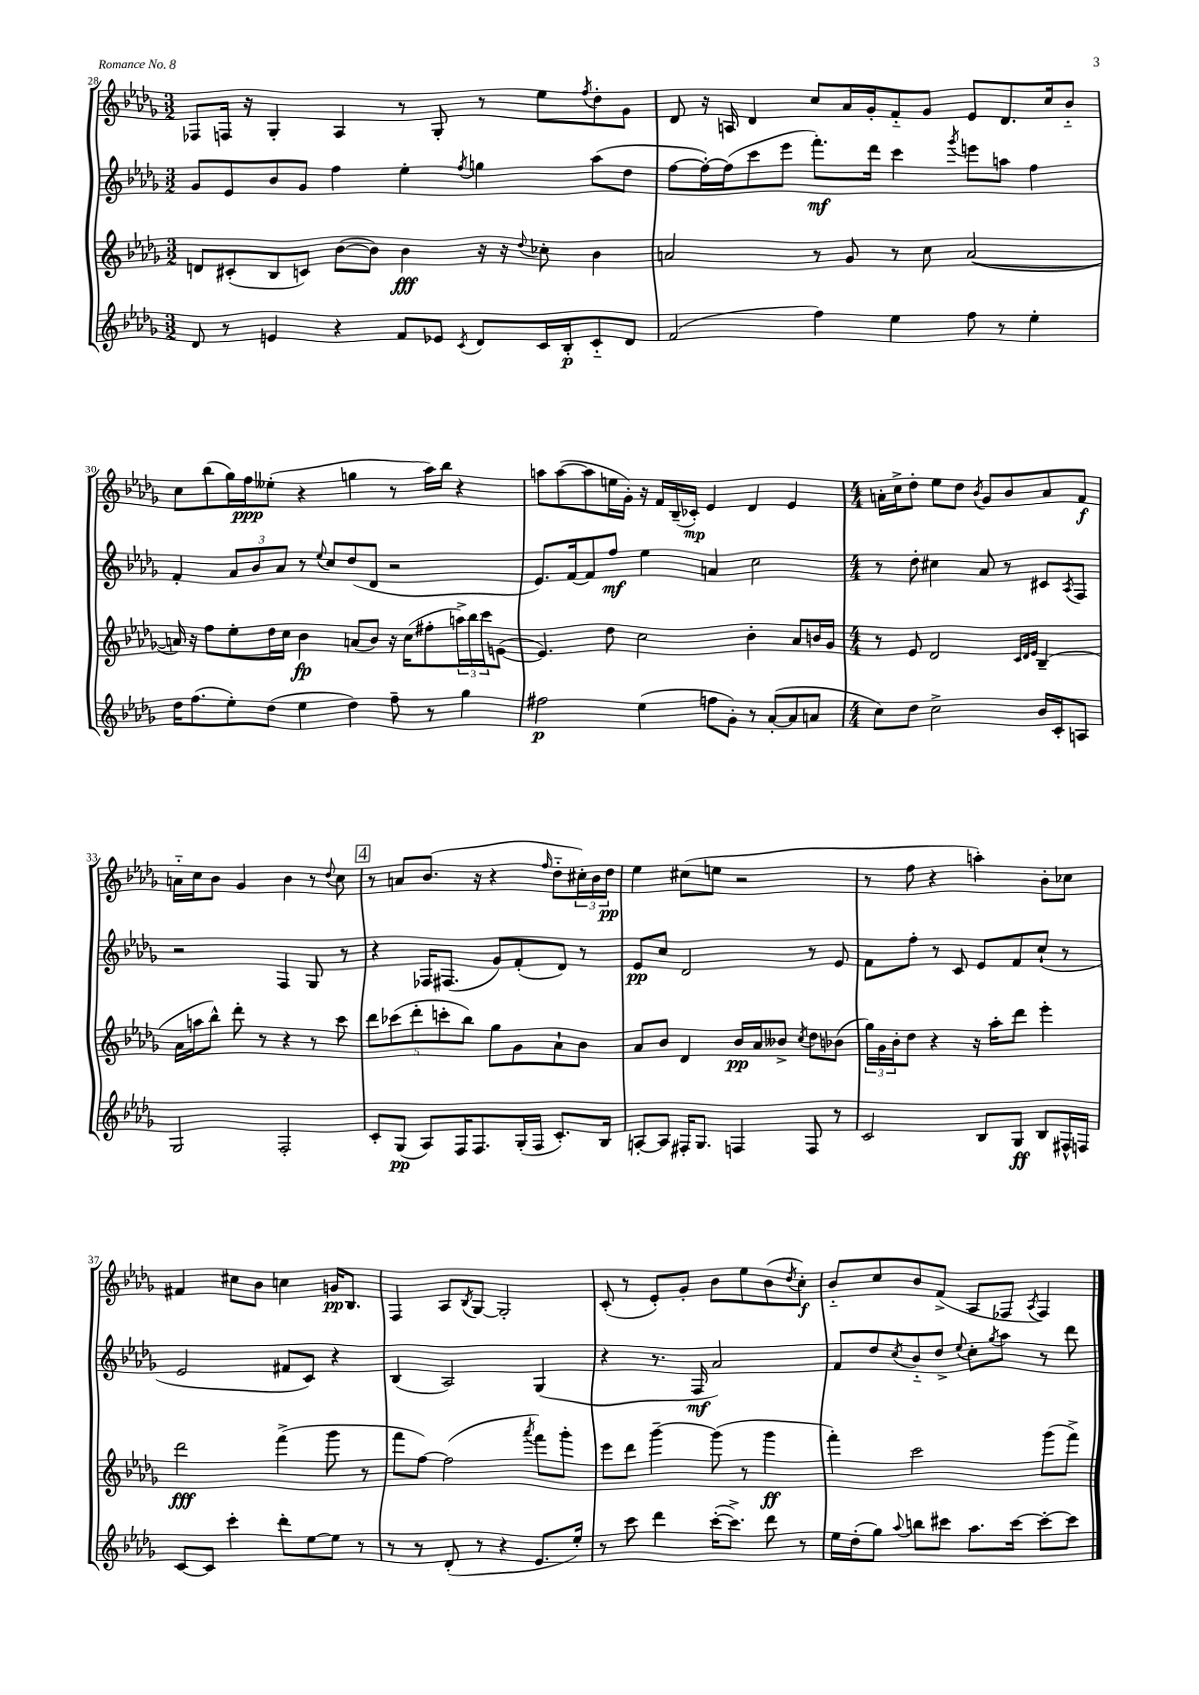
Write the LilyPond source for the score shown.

<<
\new StaffGroup <<
\new Staff = "s0" {
    \clef treble \key des \major \numericTimeSignature \time 3/2
    fes8 f16 r16 ges4-. aes4 r8 ges8-. r8 ees''8 \acciaccatura { f''8 } des''8-. ges'8 |
    des'8 r16 a16 des'4 c''8 aes'16 ges'16-. f'8-_ ges'8 ees'8 des'8. c''16 bes'8-_ |
    c''8 bes''8( ges''16) f''16\ppp eeses''8-.( r4 g''4 r8 aes''16) bes''16 r4 |
    a''8 a''8~( a''8 e''16 ges'16-.) r16 f'16 bes16--( ces'16-.\mp) ees'4 des'4 ees'4 |
    \numericTimeSignature \time 4/4 a'16-. c''16-> des''8-. ees''8 des''8 \acciaccatura { bes'8 } ges'8 bes'8 a'8 f'8\f |
    a'16-_ c''16 bes'8 ges'4 bes'4 r8 \appoggiatura { des''8 } c''8 |
    \mark \markup { \box "4" } r8 a'8 bes'8.( r16 r4 \grace { f''16 } des''8-_ \tuplet 3/2 { cis''16-.) bes'16 des''16\pp } |
    ees''4 cis''8( e''8 r2 |
    r8 f''8 r4 a''4-.) bes'8-. ces''8 |
    fis'4 cis''8 bes'8 c''4 g'16\pp bes8. |
    f4 aes8 \acciaccatura { bes8 } ges8~ ges2-. |
    c'8-.( r8 ees'8-.) ges'8-. bes'8 ees''8 bes'8( \acciaccatura { des''8 } c''8-.\f) |
    bes'8-_ c''8 bes'8 f'8->( aes8 fes8 \acciaccatura { aes8 } fes4) \bar "|." |
}
\new Staff = "s1" {
    \clef treble \key des \major \numericTimeSignature \time 3/2
    ges'8 ees'8 bes'8 ges'8 f''4 ees''4-. \acciaccatura { f''8 } g''4 aes''8( des''8 |
    f''8~ f''16~-.) f''16( c'''8 ees'''8 f'''8.-.\mf) des'''16 c'''4 \acciaccatura { ges'''8 } e'''8 a''8 f''4 |
    f'4-. \tuplet 3/2 { aes'8 bes'8 aes'8 } r8 \appoggiatura { ees''8 } c''8 des''8( des'8 r2 |
    ees'8.) f'16~ f'8 f''8\mf ees''4 a'4 c''2 |
    \numericTimeSignature \time 4/4 r8 des''8-. cis''4 aes'8 r8 cis'8 \acciaccatura { aes8 } f8 |
    r2 f4 ges8 r8 |
    \mark \markup { \box "4" } r4 fes16 fis8.( ges'8) f'8-.( des'8) r8 |
    ees'8\pp c''8 des'2 r8 ees'8 |
    f'8 f''8-. r8 c'8 ees'8 f'8 c''8-!( r8 |
    ees'2 fis'8 c'8) r4 |
    bes4( aes2) ges4( |
    r4 r8. f16\mf aes'2) |
    f'8 des''8 \acciaccatura { c''8 } bes'8-_ des''8-> \appoggiatura { ees''8 } c''8-. \acciaccatura { ges''8 } aes''8 r8 des'''8 \bar "|." |
}
\new Staff = "s2" {
    \clef treble \key des \major \numericTimeSignature \time 3/2
    d'8 cis'8-.( bes8 c'8) bes'8~( bes'8) bes'4\fff r16 r16 \appoggiatura { des''8 } ces''8-. bes'4 |
    a'2 r8 ges'8 r8 c''8 a'2~( |
    a'16) r16 f''8 ees''8-. des''16 c''16 bes'4\fp a'8( bes'8) r16 c''16( fis''8-. \tuplet 3/2 { a''16->) bes''16 c'''16 } e'8~( |
    e'4.) des''8 c''2 bes'4-. aes'8 b'16 ges'16 |
    \numericTimeSignature \time 4/4 r8 ees'8 des'2 \grace { c'32 des'32 ees'32 } bes4--( |
    aes'16 a''16 bes''8-^) des'''8-. r8 r4 r8 c'''8 |
    \mark \markup { \box "4" } \tuplet 5/4 { des'''8 ces'''8( des'''8-. c'''8-. bes''8) } ges''8 ges'8 aes'8-! bes'8 |
    aes'8 bes'8 des'4 bes'16\pp aes'16 beses'8-> \acciaccatura { c''8 } des''8 bes'8( |
    \tuplet 3/2 { ges''16) ges'16 bes'16-. } des''8 r4 r16 aes''16-. des'''8 ees'''4-. |
    des'''2\fff f'''4->( ges'''8 r8 |
    f'''8 f''8~) f''2( \acciaccatura { aes'''8 } f'''8) ges'''8-. |
    ees'''8 des'''8 ges'''4~-- ges'''8( r8 ges'''4\ff |
    f'''4-.) c'''2 ges'''8( f'''8->) \bar "|." |
}
\new Staff = "s3" {
    \clef treble \key des \major \numericTimeSignature \time 3/2
    des'8 r8 e'4 r4 f'8 ees'8 \acciaccatura { c'8 } des'8 c'16 bes16-.\p c'8-_ des'8 |
    f'2( f''4) ees''4 f''8 r8 ees''4-. |
    des''16 f''8.( ees''8-.) des''8( ees''4 des''4) f''8-- r8 ges''4 |
    fis''2\p ees''4( f''8 ges'8-.) r8 aes'8~-.( aes'8 a'8 |
    \numericTimeSignature \time 4/4 c''8) des''8 c''2-> bes'16 c'16-. a8 |
    ges2 f2-. |
    \mark \markup { \box "4" } c'8-. ges8\pp( aes8) f16 f8. ges16-.( f16 c'8.-.) bes16 |
    a8~-. a8 fis16-. ges8. f4 f8 r8 |
    c'2 bes8 ges8\ff bes8 fis16-^ f16 |
    c'8~ c'8 c'''4-. des'''8-. ees''8~ ees''8 r8 |
    r8 r8 des'8-.( r8 r4 ees'8. ees''16-.) |
    r8 c'''8 des'''4 c'''16~-.( c'''8.->) des'''8 r8 |
    ees''16 des''16-.( ges''8) \appoggiatura { aes''8 } b''8 cis'''8 aes''8. cis'''16~ cis'''8~-. cis'''8 \bar "|." |
}
>>
>>
\layout { \context { \Score currentBarNumber = #28 } }
